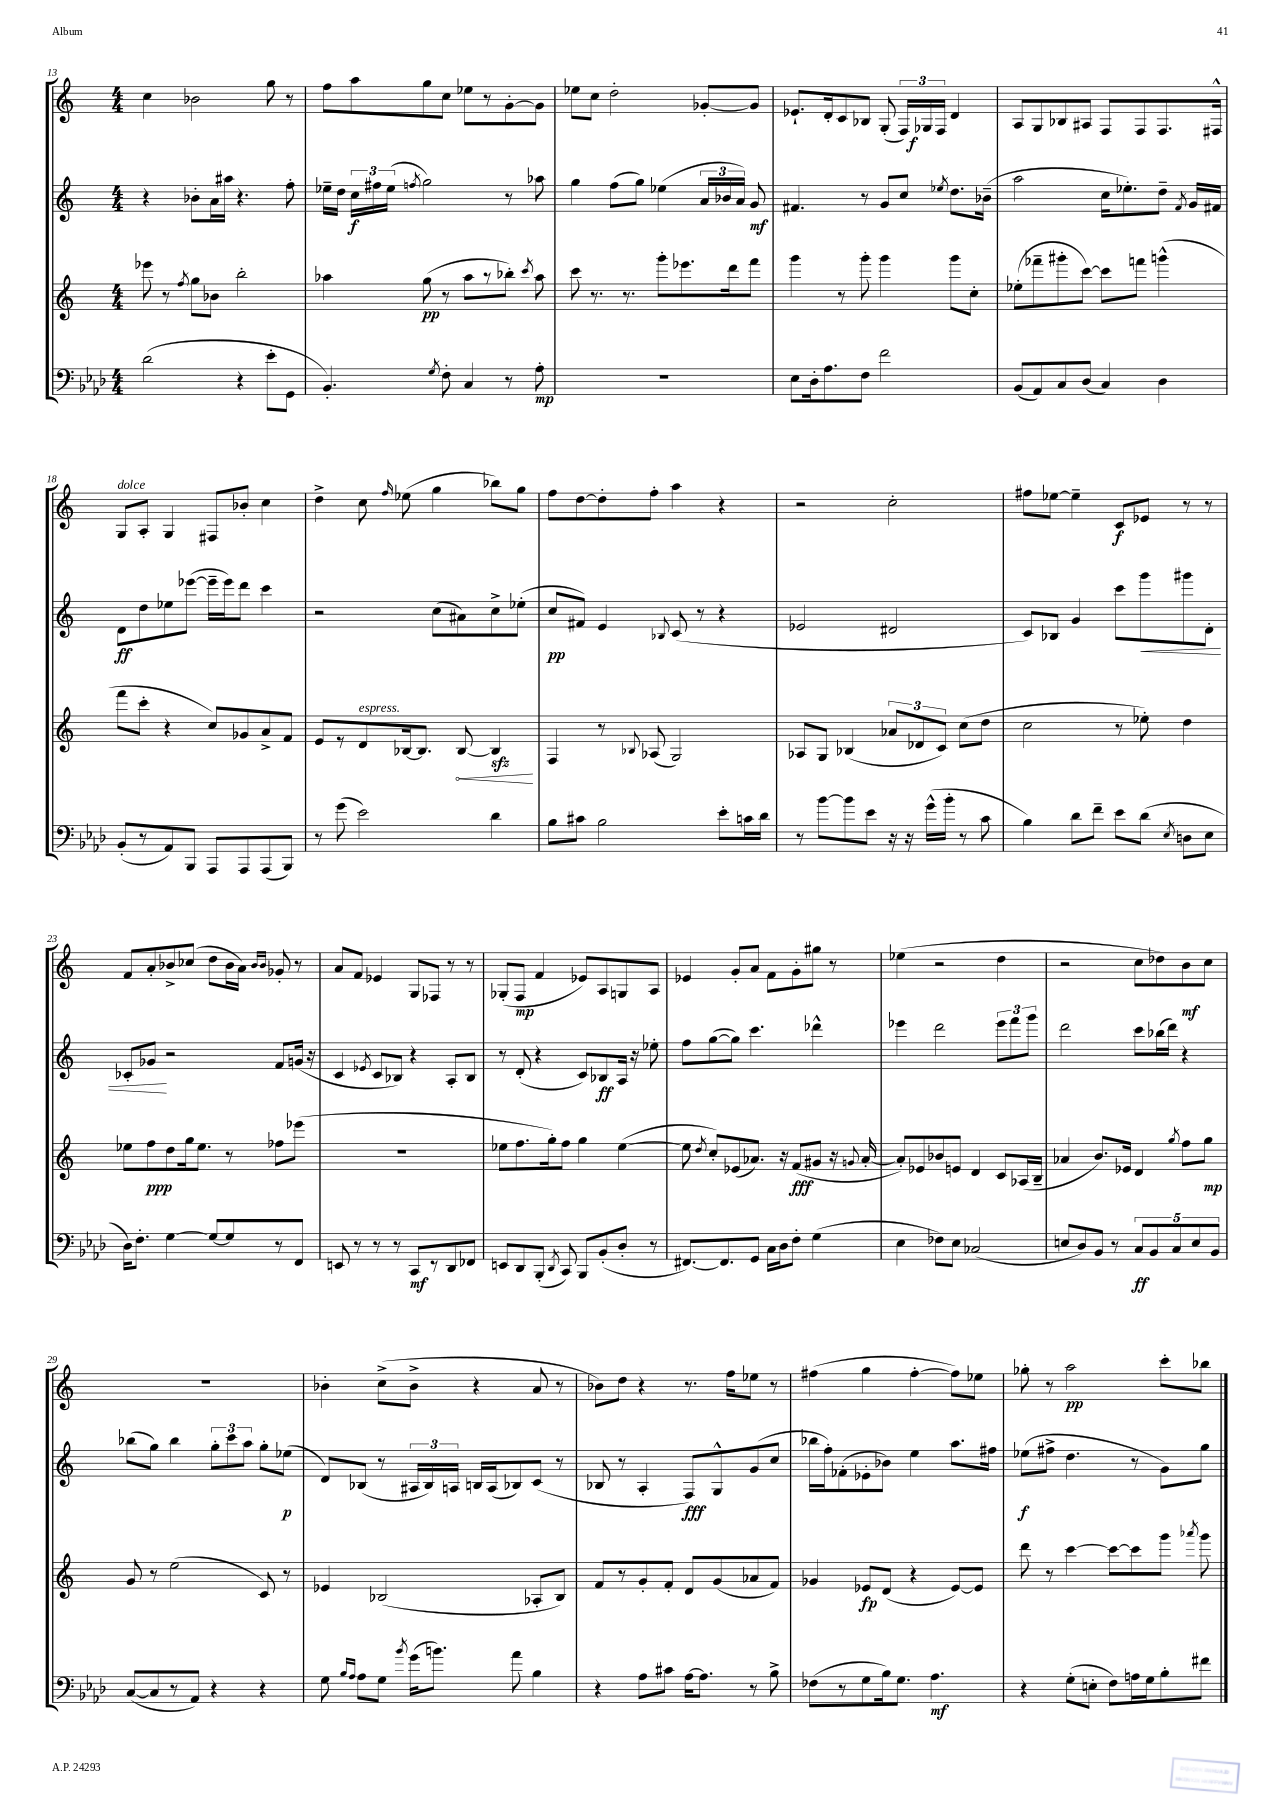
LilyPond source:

<<
\new StaffGroup <<
\new Staff = "s0" {
    \clef treble \key c \major \numericTimeSignature \time 4/4
    \autoBeamOff c''4 bes'2 g''8 r8 |
    f''8[ a''8 g''8 c''8] ees''8[ r8 g'8~-. g'8] |
    ees''8[ c''8] d''2-. ges'8[~-. ges'8] |
    ees'8.[-! d'16-. c'8 bes8] g8-.( \tuplet 3/2 { f16[) ges16\f f16] } d'4 |
    a8[ g8 bes8 ais8] f8[ f8 f8. fis16]-^ |
    g8[^\markup { \italic "dolce" } a8]-. g4 fis8[ bes'8]-. c''4 |
    d''4-> c''8 \grace { f''16 } ees''8( g''4 bes''8[) g''8] |
    f''8[ d''8~ d''8-. f''8]-. a''4 r4 |
    r2 c''2-. |
    fis''8[ ees''8]~ ees''4-- c'8[\f ees'8] r8 r8 |
    f'8[ a'8-. bes'8-> ces''8]( d''8[ bes'16 a'16]) \grace { bes'16[ bes'16] } ges'8-. r8 |
    a'8[ f'8] ees'4 g8[ fes8] r8 r8 |
    ges8[-.( f8]\mp f'4 ees'8[) a8 g8 a8] |
    ees'4 g'8[-. a'8] f'8[ g'8-. gis''8] r8 |
    ees''4( r2 d''4 |
    r2 c''8[ des''8) b'8\mf c''8] |
    R1 |
    bes'4-. c''8[->( bes'8]-> r4 a'8 r8 |
    bes'8[) d''8] r4 r8. f''16[ ees''8] r8 |
    fis''4( g''4 fis''4~-. fis''8[) ees''8] |
    ges''8-. r8 a''2\pp c'''8[-. bes''8] \bar "|." |
}
\new Staff = "s1" {
    \clef treble \key c \major \numericTimeSignature \time 4/4
    \autoBeamOff r4 bes'8[-. a'16 ais''16] r4. f''8-. |
    ees''16[-- d''16] \tuplet 3/2 { c''16[\f fis''16 ees''16]( } \acciaccatura { f''8 } g''2) r8 aes''8 |
    g''4 f''8[( g''8]) ees''4( \tuplet 3/2 { a'16[ bes'16 a'16]) } g'8\mf |
    fis'4. r8 g'8[ c''8] \acciaccatura { ees''8 } d''8.[ bes'16]--( |
    a''2 c''16[ ees''8.-.) d''8]-- \acciaccatura { f'8 } g'16[ fis'16] |
    d'8[\ff d''8 ees''8 ees'''8]~( ees'''16[-- ees'''16) d'''8] c'''4 |
    r2 c''8[( ais'8) c''8-> ees''8]-.( |
    c''8[\pp fis'8]) e'4 \appoggiatura { bes8 } c'8( r8 r4 |
    ees'2 dis'2 |
    c'8[) bes8] g'4 c'''8[ g'''8\< gis'''8 d'8]-. |
    ces'8[-. ges'8]\! r2 f'8[ g'16]( r16 |
    c'4 \acciaccatura { ees'8 } c'8[ bes8]) r4 a8[-. bes8] |
    r8 d'8-.( r4 c'8[) bes8\ff a16] r16 ees''8-. |
    f''8[ g''8~( g''8]) c'''4. des'''4-^ |
    ees'''4 d'''2 \tuplet 3/2 { ees'''8[ f'''8 g'''8] } |
    d'''2 c'''8[ bes''16( d'''16]) r4 |
    bes''8[( g''8]) bes''4 \tuplet 3/2 { g''8[-. c'''8 a''8] } g''8[-. ees''8]\p( |
    d'8[) bes8]( r8 \tuplet 3/2 { ais16[ bes16) a16] } b16[ a16( bes8) c'8]( r8 |
    bes8 r8 a4-. f8[\fff) g8-^ g'8( c''8] |
    bes''16[ f''16-.) fes'8-.( ees'8-. bes'8]) e''4 a''8.[ fis''16] |
    ees''8[\f( fis''8]-> d''4. r8 g'8[) g''8] \bar "|." |
}
\new Staff = "s2" {
    \clef treble \key c \major \numericTimeSignature \time 4/4
    \autoBeamOff ees'''8 r8 \acciaccatura { f''8 } g''8[ bes'8] b''2-. |
    aes''4 g''8\pp( r8 aes''8[ r8 bes''8]-.) \acciaccatura { c'''8 } aes''8 |
    c'''8 r8. r8. g'''8[-. ees'''8. d'''16 f'''8] |
    g'''4 r8 g'''8-. g'''4 g'''8[ c''8]-. |
    ees''8[-.( fes'''8-- gis'''8-. c'''8]~) c'''8[ f'''8] g'''4-^( |
    f'''8[ c'''8]-. r4 c''8[) ges'8 a'8-> f'8] |
    e'8[ r8 d'8^\markup { \italic "espress." } bes16~ bes8.] \once \override Hairpin.circled-tip = ##t bes8~\< bes4\sfz\! |
    f4 r8 \appoggiatura { bes8 } aes8( g2) |
    aes8[ g8] bes4( \tuplet 3/2 { aes'8[ des'8 c'8]) } c''8[( d''8] |
    c''2 r8 ees''8-.) d''4 |
    ees''8[ f''8\ppp d''8 g''16 ees''8.] r8 fes''8[ ees'''8]( |
    R1 |
    ees''8[ f''8. g''16-.) f''8] g''4 ees''4~( |
    ees''8 \acciaccatura { d''8 } c''8[-.) ees'8( aes'8.]) r16 f'8[\fff( gis'8] r16 \appoggiatura { g'8 } aes'16~-. |
    aes'8[-.) ees'8 bes'8 e'8] d'4 c'8[ aes16( b16]-- |
    aes'4 b'8.[) ees'16] d'4 \acciaccatura { g''8 } f''8[ g''8]\mp |
    g'8 r8 e''2( c'8) r8 |
    ees'4 bes2( aes8[-. bes8]) |
    f'8[ r8 g'8-. f'8]-. d'8[ g'8( aes'8 f'8]) |
    ges'4 ees'8[\fp d'8]( r4 ees'8[~) ees'8] |
    d'''8 r8 c'''4~ c'''8[~ c'''8 g'''8] \acciaccatura { aes'''8 } g'''8 \bar "|." |
}
\new Staff = "s3" {
    \clef bass \key aes \major \numericTimeSignature \time 4/4
    \autoBeamOff des'2( r4 ees'8[-. g,8] |
    bes,4.-.) \acciaccatura { g8 } f8-. c4 r8 aes8-.\mp |
    R1 |
    ees8[ des16-. aes8. f8] f'2 |
    bes,8[( aes,8) c8 des8]( c4) des4 |
    bes,8[-.( r8 aes,8) bes,,8] aes,,8[ aes,,8 aes,,8( bes,,8]) |
    r8 g'8( ees'2) des'4 |
    bes8[ cis'8] bes2 ees'8[-. c'16 des'16] |
    r8 bes'8[~ bes'8 ees'8] r16 r16 g'16[-^( bes'16]-. r8 c'8 |
    bes4) des'8[ f'8]-- ees'8[ des'8]( \acciaccatura { ees8 } d8[ ees8] |
    des16[) f8.]-. g4~ g8[~ g8 r8 f,8] |
    e,8 r8 r8 r8 c,8[\mf r8 des,8 fes,8] |
    e,8[ des,8 bes,,8]-.( \acciaccatura { des,8 } c,8) bes,,8[ bes,8-.( des8]-. r8 |
    fis,8.[~) fis,8. g,8] c16[ des16 f8]-. g4( |
    ees4 fes8[) ees8] ces2( |
    e8[ des8) bes,8] r8 \tuplet 5/4 { c8[\ff bes,8 c8 e8 bes,8] } |
    c8[~( c8 r8 aes,8]) r4 r4 |
    g8 \grace { bes16[ aes16] } aes8[ g8] \acciaccatura { bes'8 } g'16[( b'8.]) aes'8 bes4 |
    r4 aes8[ cis'8] aes16[~ aes8.] r8 bes8-> |
    fes8[( r8 g8 bes16) g8.] aes4.\mf |
    r4 g8[-.( e8]-. f8[) a16 g16 bes8-. fis'8] \bar "|." |
}
>>
>>
\layout { \context { \Score currentBarNumber = #13 } }
